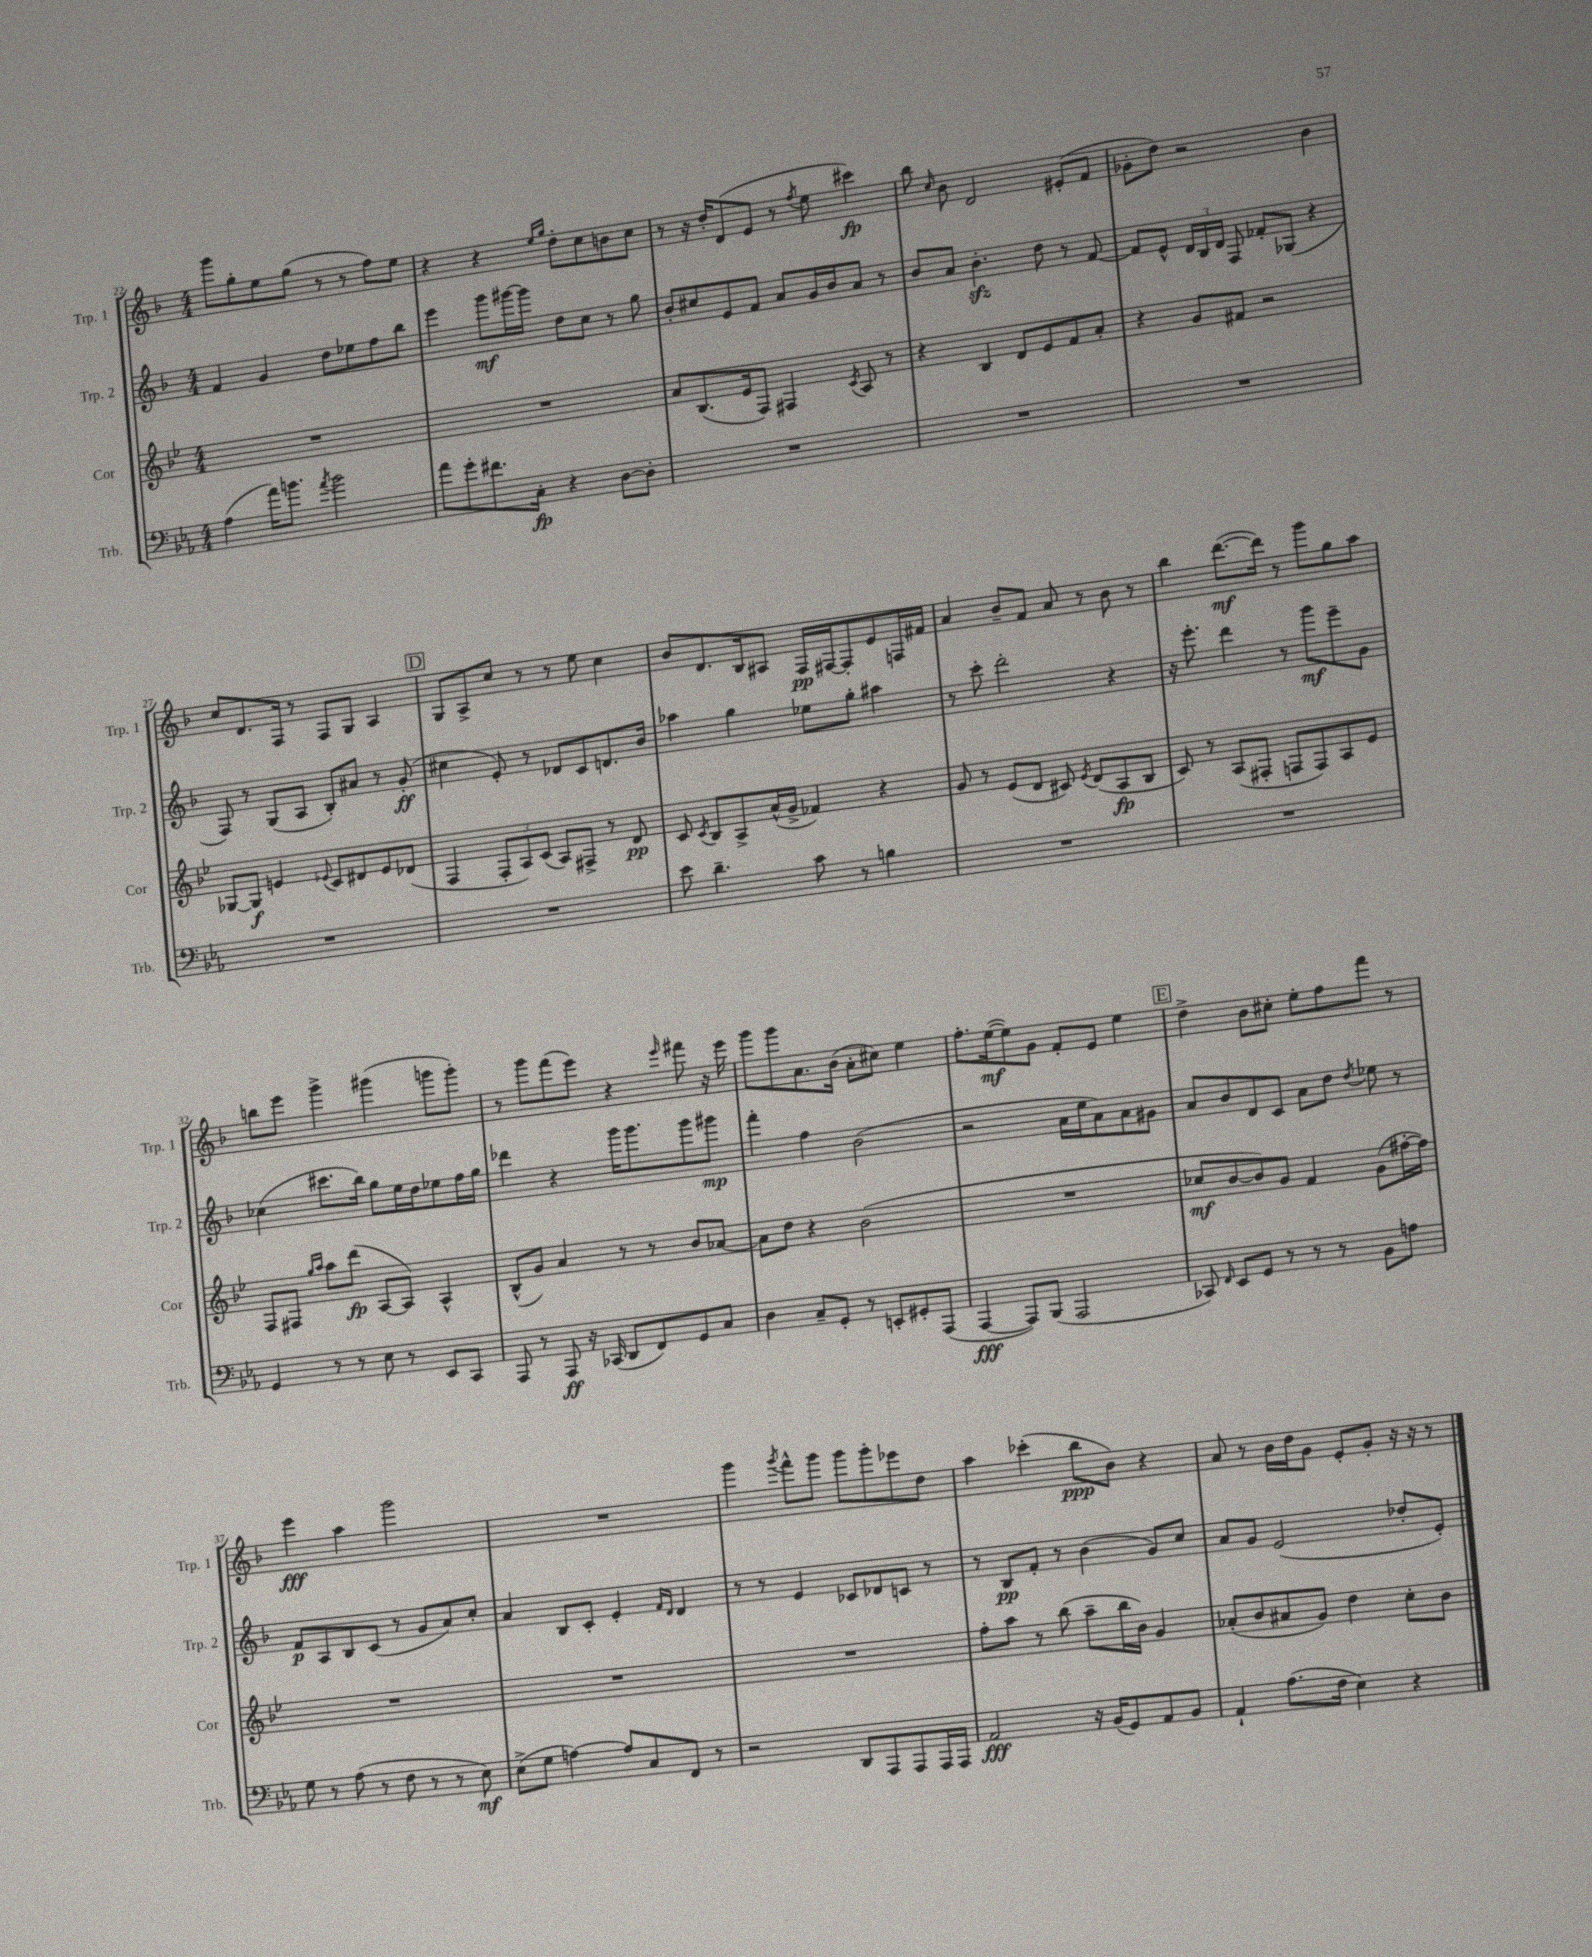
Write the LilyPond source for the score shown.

<<
\new StaffGroup <<
\new Staff = "s0" \with { instrumentName = "Trp. 1" shortInstrumentName = "Trp. 1" } {
    \clef treble \key f \major \numericTimeSignature \time 4/4
    \autoBeamOff g'''8[ g''8-. e''8 g''8]( r8 r8 f''8[) e''8] |
    r4 r4 \grace { e''16[ g''16] } d''8[-. c''8 b'8 c''8] |
    r8 r16 d''16[-. d'8( e'8] r8 \acciaccatura { f''8 } e''8 cis'''4\fp) |
    bes''8 \grace { c''16 } bes'8 d'2 eis'8[-.( f'8] |
    ges'8[-. d''8]) r2 bes'4 |
    c''8[ d'8. f16] r8 f8[ g8] a4 |
    \mark \markup { \box "D" } g8[ a8-> c''8] r8 r8 e''8 c''4 |
    bes'8[ d'8. bes16 ais8] f16[\pp fis16~ fis8-. e'8 f16 fis'16] |
    a'4 bes'8[-- f'8] a'8 r8 bes'8 r8 |
    bes''4 d'''8.[~\mf( d'''16]) r8 g'''8[ g''8 a''8] |
    b''8[ e'''8] g'''4-> gis'''4( g'''8[ g'''8]-.) |
    r8 g'''8[ f'''8( e'''8]) r4 \grace { e'''16 } fis'''8 r16 e'''16 |
    g'''8[ g'''8 a'8. bes'16]( a'8[-. cis''8]) e''4 |
    f''8.[-. e''16~\mf( e''8) g'8] f'8[-. e'8] e''4 |
    \mark \markup { \box "E" } d''4-> bes'8[ cis''8]-. e''8[-. f''8 f'''8] r8 |
    e'''4\fff a''4 g'''2 |
    R1 |
    g'''4 \acciaccatura { g'''8 } f'''8[-^ g'''8] g'''8[ g'''8-. ees'''8 d''8] |
    a''4 ces'''4-.( bes''8[\ppp bes'8]) r4 |
    a'8 r8 bes'16[ d''16 g'8] e'8[-. g'8]-. r16 r16 r8 \bar "|." |
}
\new Staff = "s1" \with { instrumentName = "Trp. 2" shortInstrumentName = "Trp. 2" } {
    \clef treble \key f \major \numericTimeSignature \time 4/4
    \autoBeamOff f'4 g'4 d''8[ ees''8 f''8 bes''8] |
    e'''4 g'''8[\mf gis'''16~ gis'''16] d''8[ c''8] r8 g''8 |
    bes'8[-. cis''8 e'8 f'8] a'8[ g'16 bes'16 a'8] r8 |
    bes'8[ a'8] bes'4.-.\sfz d''8 r8 f'8~ |
    f'8[ e'8]-^ \tuplet 3/2 { d'16[ bes16 d'16] } f8 fes'8[-. ges8]( r4 |
    f8) r8 g8[( a8] bes8[-.) ais'8] r8 g'8-.\ff( |
    \mark \markup { \box "D" } cis''4 e'8-.) r8 des'8[ c'8 d'8. bes'16] |
    aes''4 g''4 ees''8[ g''8]-. ais''4 |
    r8 c'''8-. d'''2-. r4 |
    r16 e'''8.-. d'''4 r8 g'''8[\mf e'''8-- g'8] |
    ces''4( cis'''8.[ bes''16]) g''8[ e''16 d''16 ees''8 f''16 g''16] |
    des'''4 r4 g'''16[ g'''8. g'''8 gis'''8]\mp |
    f'''4-. f''4 bes'2( |
    r2 a'16[ e''16 a'8) a'8 gis'8] |
    \mark \markup { \box "E" } a'8[ bes'8 d'8 c'8] a'8[ d''8] \acciaccatura { d''8 } ees''8 r8 |
    f'8[\p a8 bes8 c'8]( r8 g'8[ a'8) c''8]-. |
    a'4 bes8[ c'8]-. e'4-. \grace { f'16[ d'16] } d'4 |
    r8 r8 e'4 ces'8[ des'8 c'8] r8 |
    r8 bes8[\pp f'8]-. r8 bes'4( g'8[) c''8] |
    a'8[ g'8] e'2( des''8[-. e'8]-.) \bar "|." |
}
\new Staff = "s2" \with { instrumentName = "Cor" shortInstrumentName = "Cor" } {
    \clef treble \key bes \major \numericTimeSignature \time 4/4
    \autoBeamOff R1 |
    R1 |
    a'8[ bes8.( ees'16 f8]) fis4 \acciaccatura { c'8 } a8 r8 |
    r4 bes4 d'8[ ees'8 f'8 a'8]-. |
    r4 g'8[ fis'8] r2 |
    ges8[~ ges8]\f e'4 \appoggiatura { ees'8 } c'8[ dis'8 ees'8 des'8]( |
    \mark \markup { \box "D" } f4 \tuplet 3/2 { f8[-. a8) c'8]( } a8[) fis8]-> r8 d'8\pp |
    c'8 \acciaccatura { c'8 } bes8[ a8-> a'16-^( g'16]-> fes'4) r4 |
    g'8 r8 ees'8[( d'8] cis'8) \acciaccatura { ees'8 } d'8[( a8\fp bes8] |
    c'8) r8 a8[( fis8]-. f8[ f8) a8 ees'8] |
    f8[ fis8] \grace { g''16[ a''16] } a''8[ d'''8]\fp( a8[~ a8]) a4-^ |
    bes8[-^( g'8]) a'4 r8 r8 bes'8[ aes'8]~ |
    aes'8[ d''8] r4 bes'2( |
    R1 |
    \mark \markup { \box "E" } ces''8[\mf bes'8~ bes'8) g'8] f'4 g'8[( fis''16~-. fis''16]) |
    R1 |
    R1 |
    R1 |
    f''8[-. a''8] r8 bes''8( a''8[-- bes''16 bes'16]) g'4 |
    aes'8[-.( bes'8 ais'8 g'8]) d''4 c''8[-. bes'8] \bar "|." |
}
\new Staff = "s3" \with { instrumentName = "Trb." shortInstrumentName = "Trb." } {
    \clef bass \key ees \major \numericTimeSignature \time 4/4
    \autoBeamOff aes4( aes'16[) b'8.] \acciaccatura { aes'8 } b'2 |
    aes'8[ g'8-. fis'8. c16]-.\fp r4 d8[~ d8]-. |
    R1 |
    R1 |
    R1 |
    R1 |
    \mark \markup { \box "D" } R1 |
    ees'8 d'4.-- c'8 r8 b4 |
    R1 |
    R1 |
    g,4 r8 r8 ees8 r8 ees,8[ c,8] |
    aes,,8 r8 aes,,8\ff r16 ces,16( d,8[ f,8) g,8 c8] |
    d4 c8[-- g,8]-. r8 e,8[-. gis,8-. aes,,8]( |
    aes,,4~\fff aes,,8[) bes,,8]( aes,,2 |
    \mark \markup { \box "E" } ces,8) \grace { f,16 } ees,8[ g,8] r8 r8 r8 bes,8[ a8] |
    g8 r8 aes8( r8 f8 r8 r8 ees8\mf) |
    ees8[->( g8] a4~) a8[ c8 f,8] r8 |
    r2 d,8[ aes,,8 aes,,8 aes,,16 aes,,16] |
    aes,2\fff r16 bes,16[( g,8) aes,8 bes,8] |
    aes,4-! aes8.[( f16] ees4) r4 \bar "|." |
}
>>
>>
\layout { \context { \Score currentBarNumber = #22 } }
